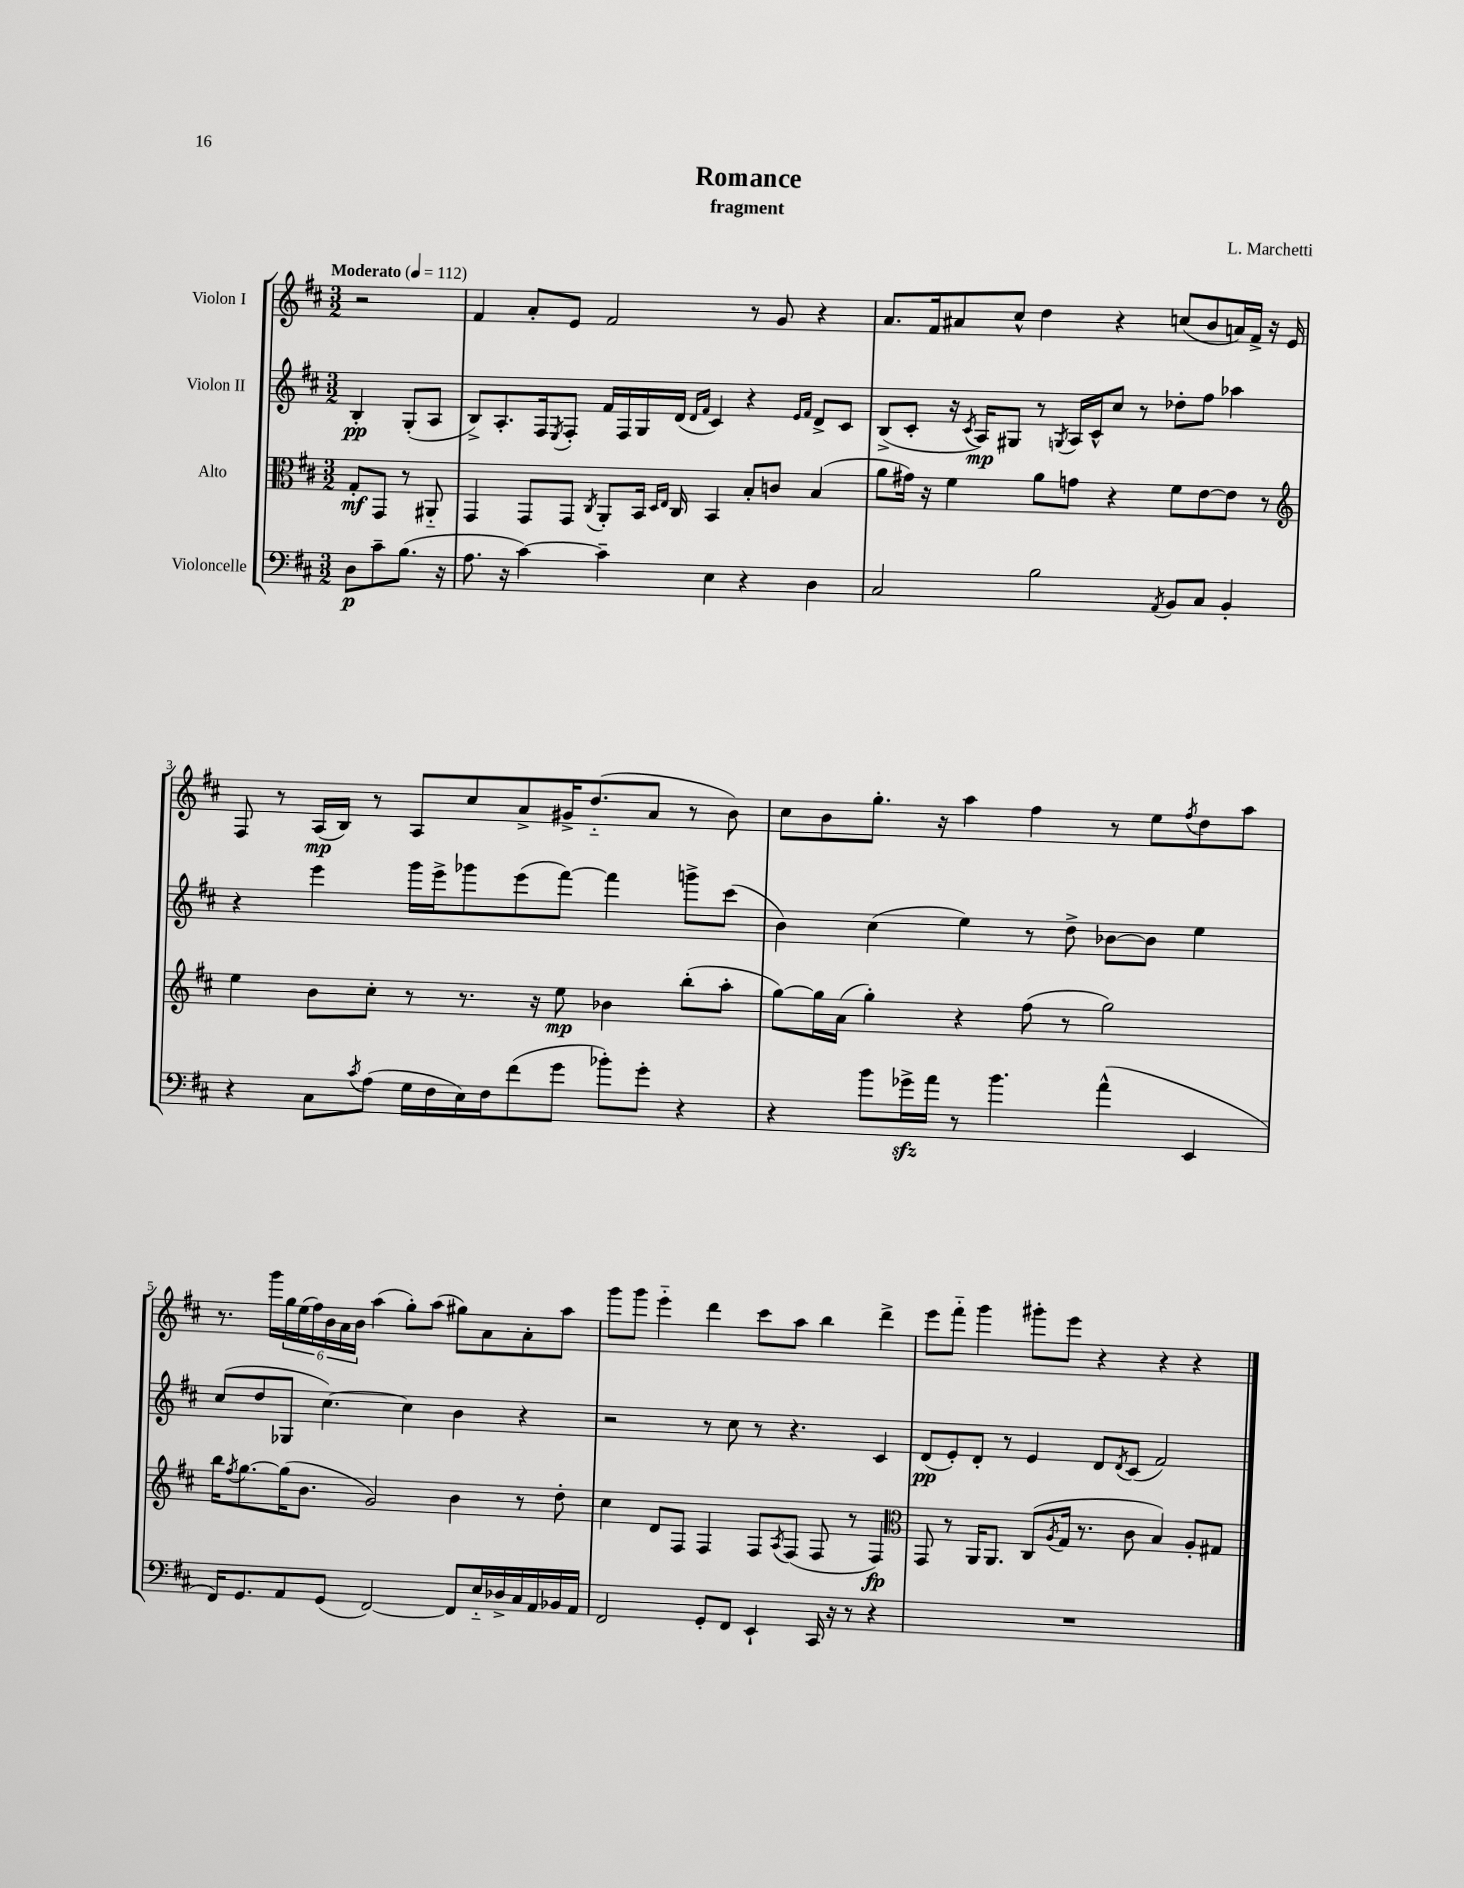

**kern	**dynam	**kern	**dynam	**kern	**dynam	**kern	**dynam
*part4	*part4	*part3	*part3	*part2	*part2	*part1	*part1
*staff4	*staff4	*staff3	*staff3	*staff2	*staff2	*staff1	*staff1
*I"Violoncelle	*	*I"Alto	*	*I"Violon II	*	*I"Violon I	*
*clefF4	*	*clefC3	*	*clefG2	*	*clefG2	*
*k[f#c#]	*	*k[f#c#]	*	*k[f#c#]	*	*k[f#c#]	*
*M3/2	*	*M3/2	*	*M3/2	*	*M3/2	*
*MM112	*	*MM112	*	*MM112	*	*MM112	*
=	=	=	=	=	=	=	=
!	!	!	!	!	!	!LO:TX:a:B:t=Moderato	!
8D\L	p	8G'/L	mf	4B'/	pp	2r	.
8c#~\	.	8GG/J	.	.	.	.	.
(8.B\J	.	8r	.	(8G'/L	.	.	.
.	.	8AA#X/	.	8A/J	.	.	.
16r	.	.	.	.	.	.	.
=1	=1	=1	=1	=1	=1	=1	=1
8.A\	.	4GG/	.	8B^/L)	.	4f#/	.
.	.	.	.	8.A'/	.	.	.
16r	.	.	.	.	.	.	.
[4c#\)	.	8GG/L	.	.	.	8a'/L	.
.	.	.	.	16F#/k	.	.	.
.	.	.	.	8qE/	.	.	.
.	.	8GG/J	.	8F#'/J	.	8e/J	.
.	.	8qC#/	.	.	.	.	.
4c#~\]	.	8AA'/L	.	16f#/LL	.	2f#/	.
.	.	.	.	16F#/	.	.	.
.	.	16BB/Jk	.	16G/	.	.	.
.	.	16qqD/LL	.	.	.	.	.
.	.	16qqE/JJ	.	.	.	.	.
.	.	16C#/	.	(16d/JJ	.	.	.
.	.	.	.	16qqd/LL	.	.	.
.	.	.	.	16qqf#/JJ	.	.	.
4E\	.	4BB/	.	4c#/)	.	.	.
4r	.	8B'/L	.	4r	.	8r	.
.	.	8cn/J	.	.	.	8g/	.
.	.	.	.	16qqe/LL	.	.	.
.	.	.	.	16qqf#/JJ	.	.	.
4D\	.	(4B/	.	8d^/L	.	4r	.
.	.	.	.	8c#/J	.	.	.
=2	=2	=2	=2	=2	=2	=2	=2
2C#/	.	8a\L	.	(8B^/L	.	8.a/L	.
.	.	16g#X\Jk)	.	8c#'/J	.	.	.
.	.	16r	.	.	.	16f#/k	.
.	.	4f#\	.	16r	.	8a#X/	.
.	.	.	.	8qc#/	.	.	.
.	.	.	.	16A/KL)	mp	.	.
.	.	.	.	8G#X/J	.	8cc#^^/J	.
2B\	.	8a\L	.	8r	.	4dd\	.
.	.	.	.	8qGn/	.	.	.
.	.	8gn\J	.	16A/LL	.	.	.
.	.	.	.	16c#^^/J	.	.	.
.	.	4r	.	8cc#/J	.	4r	.
.	.	.	.	8r	.	.	.
8qAA/	.	.	.	.	.	.	.
8BB/L	.	8f#\L	.	8dd-X'\L	.	(8ccn/L	.
8C#/J	.	[8e\	.	8ff#\J	.	8b/	.
4BB'/	.	8e\J]	.	4aa-X\	.	16an/L)	.
.	.	.	.	.	.	16f#^/JJ	.
.	.	8r	.	.	.	16r	.
.	.	.	.	.	.	16e/	.
!!LO:LB:g=z
=3	=3	=3	=3	=3	=3	=3	=3
*	*	*clefG2	*	*	*	*	*
4r	.	4ee\	.	4r	.	8F#/	.
.	.	.	.	.	.	8r	.
8C#\L	.	8b\L	.	4eee\	.	(16A/LL	mp
.	.	.	.	.	.	16B/JJ)	.
8qc#/	.	.	.	.	.	.	.
(8A\J	.	8cc#'\J	.	.	.	8r	.
16G\LL	.	8r	.	16ggg\LL	.	8A/L	.
16F#\	.	.	.	16eee^\J	.	.	.
16E\)	.	8.r	.	8ggg-X\	.	8cc#/	.
16F#\J	.	.	.	.	.	.	.
(8f#\	.	.	.	(8eee\	.	8a^/	.
.	.	16r	.	.	.	.	.
8g\J	.	8ee\	mp	[8fff#\J)	.	16g#X^/K	.
.	.	.	.	.	.	(8.dd/	.
8b-X'\L)	.	4b-X\	.	4fff#\]	.	.	.
8g'\J	.	.	.	.	.	8a/J	.
4r	.	(8bb'\L	.	8gggn^\L	.	8r	.
.	.	8aa'\J	.	(8ccc#\J	.	8b\)	.
=4	=4	=4	=4	=4	=4	=4	=4
4r	.	[8gg\L)	.	4b\)	.	8cc#\L	.
.	.	16gg\L]	.	.	.	8b\	.
.	.	(16a\JJ	.	.	.	.	.
8b\L	.	4gg'\)	.	(4cc#\	.	8.gg'\J	.
16g-Xzz^\L	.	.	.	.	.	.	.
16a\JJ	.	.	.	.	.	16r	.
8r	.	4r	.	4ee\)	.	4aa\	.
4.b\	.	.	.	.	.	.	.
.	.	(8ff#\	.	8r	.	4ff#\	.
.	.	8r	.	8dd^\	.	.	.
(4a^^\	.	2gg\)	.	[8b-X\L	.	8r	.
.	.	.	.	8b-\J]	.	8ee\L	.
.	.	.	.	.	.	8qff#/	.
4EE/	.	.	.	4ee\	.	8dd\	.
.	.	.	.	.	.	8aa\J	.
!!LO:LB:g=z
=5	=5	=5	=5	=5	=5	=5	=5
16FF#/KL)	.	16bb\KL	.	(8cc#/L	.	8.r	.
.	.	8qff#/	.	.	.	.	.
8.GG/	.	[8.gg\	.	.	.	.	.
.	.	.	.	8dd/	.	.	.
.	.	.	.	.	.	16ggg\LL	.
8AA/	.	(16gg\K]	.	8G-X/J	.	24gg\	.
.	.	.	.	.	.	(24ee\	.
.	.	8.b\J	.	.	.	.	.
.	.	.	.	.	.	24ff#\)	.
(8GG/J	.	.	.	[4.cc#\)	.	24b\	.
.	.	.	.	.	.	24a\	.
.	.	.	.	.	.	24b\JJ	.
[2FF#/)	.	2g/)	.	.	.	(4aa\	.
.	.	.	.	4cc#\]	.	8gg'\L)	.
.	.	.	.	.	.	(8aa\J	.
8FF#/L]	.	4b\	.	4b\	.	8gg#X\L)	.
16E/L	.	.	.	.	.	8a\	.
16D-X^/	.	.	.	.	.	.	.
16C#/	.	8r	.	4r	.	8a'\	.
16AA/	.	.	.	.	.	.	.
16BB-X/	.	8dd'\	.	.	.	8aa\J	.
16AA/JJ	.	.	.	.	.	.	.
=6	=6	=6	=6	=6	=6	=6	=6
2FF#/	.	4cc#\	.	2r	.	8ggg\L	.
.	.	.	.	.	.	8ggg\J	.
.	.	8d/L	.	.	.	4eee\	.
.	.	8F#/J	.	.	.	.	.
8GG'/L	.	4F#/	.	8r	.	4ddd\	.
8FF#/J	.	.	.	8cc#\	.	.	.
4EE`/	.	8F#/L	.	8r	.	8ccc#\L	.
.	.	8qA/	.	.	.	.	.
.	.	(8F#/J	.	4.r	.	8aa\J	.
16CC#/	.	8F#/	.	.	.	4bb\	.
16r	.	.	.	.	.	.	.
8r	.	8r	.	.	.	.	.
4r	.	4F#/)	fp	4c#/	.	4ddd^\	.
=7	=7	=7	=7	=7	=7	=7	=7
*	*	*clefC3	*	*	*	*	*
1.r	.	8GG/	.	(8d/L	pp	8eee\L	.
.	.	8r	.	8e'/)	.	8fff#\J	.
.	.	16AA/KL	.	8d'/J	.	4ggg\	.
.	.	8.AA/J	.	.	.	.	.
.	.	.	.	8r	.	.	.
.	.	(8C#/L	.	4e/	.	8ggg#X'\L	.
.	.	8qA/	.	.	.	.	.
.	.	16G/Jk	.	.	.	8eee\J	.
.	.	8.r	.	.	.	.	.
.	.	.	.	8d/L	.	4r	.
.	.	.	.	8qd/	.	.	.
.	.	8c#\	.	(8c#/J	.	.	.
.	.	4B/)	.	2f#/)	.	4r	.
.	.	8A'/L	.	.	.	4r	.
.	.	8G#X/J	.	.	.	.	.
==	==	==	==	==	==	==	==
*-	*-	*-	*-	*-	*-	*-	*-
